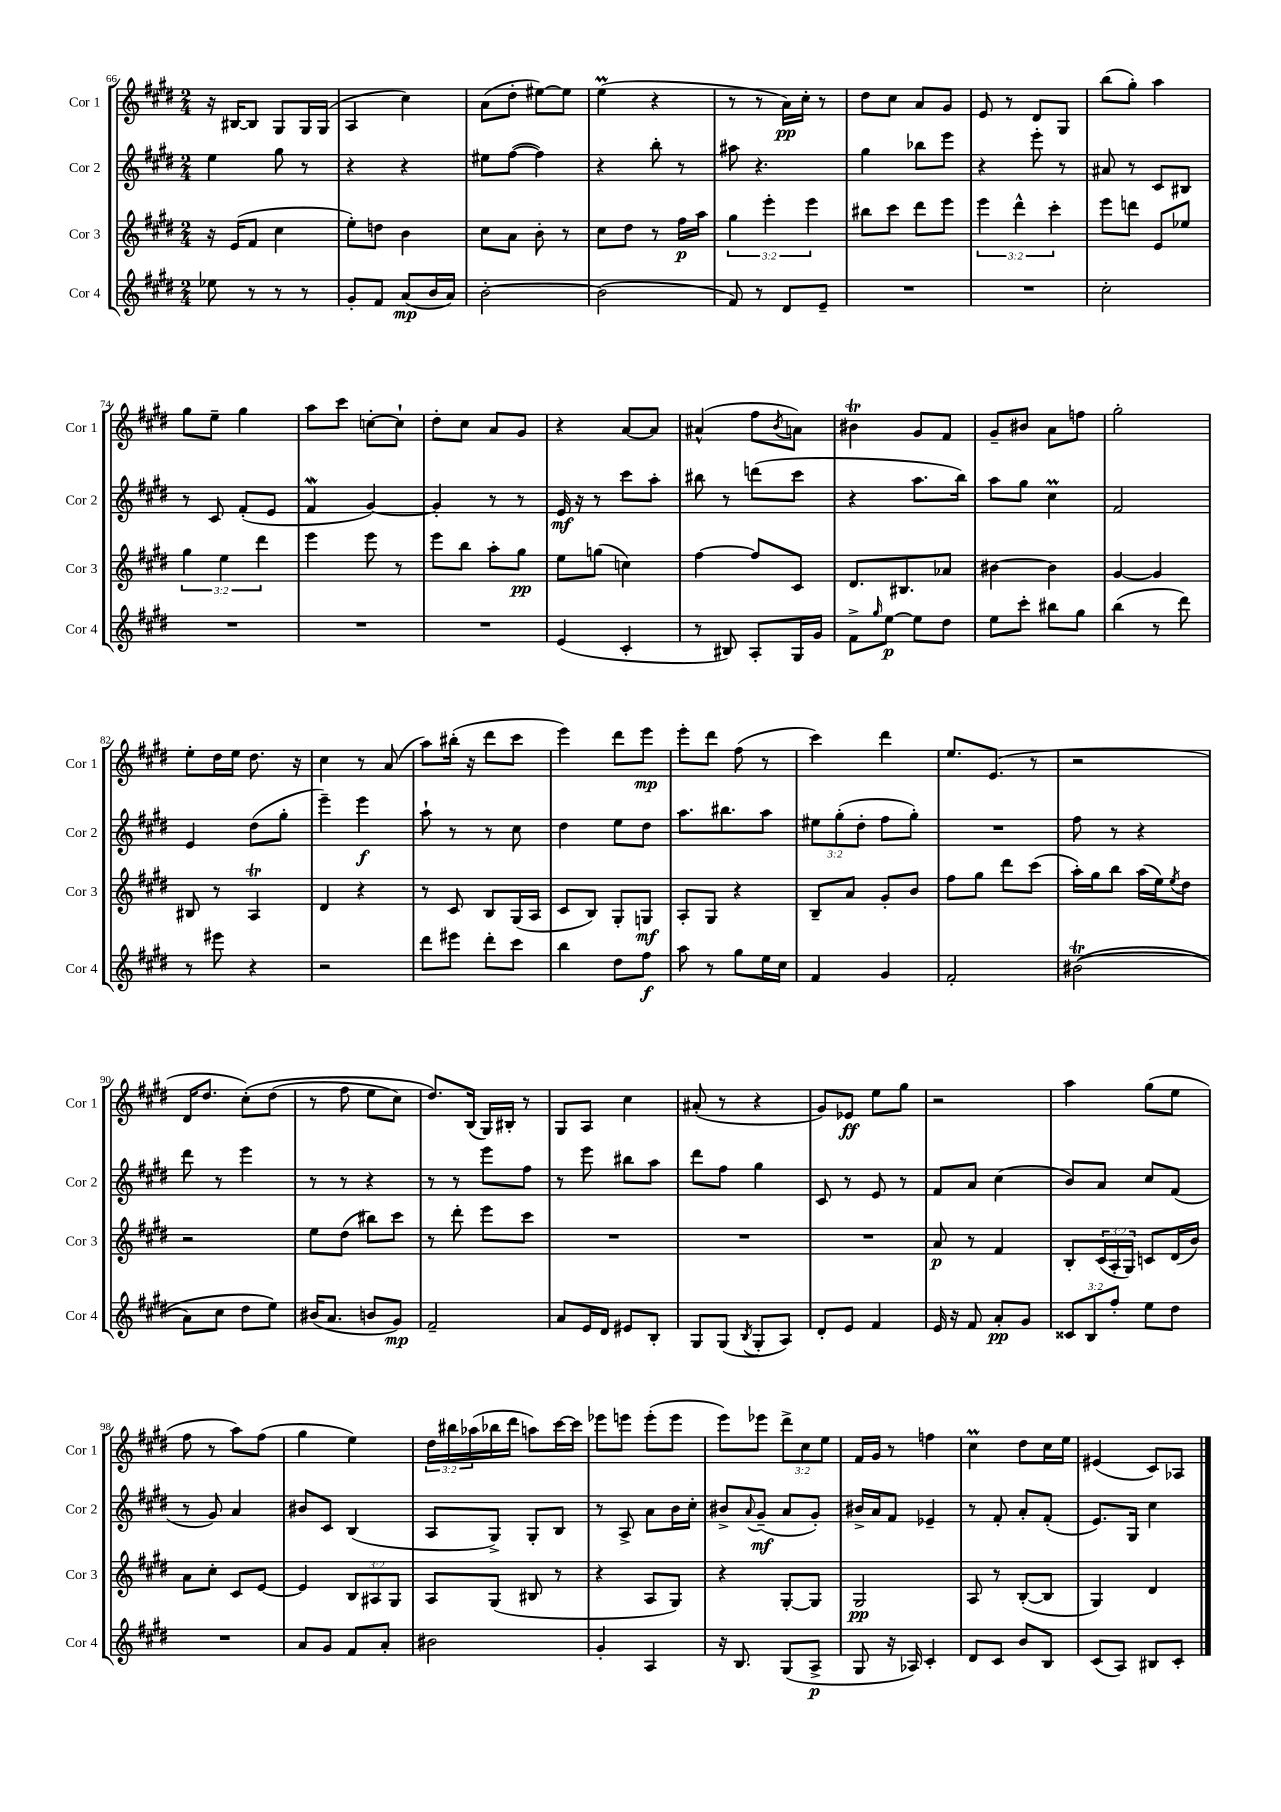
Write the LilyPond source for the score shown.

<<
\new StaffGroup <<
\new Staff = "s0" \with { instrumentName = "Cor 1" shortInstrumentName = "Cor 1" } {
    \clef treble \key e \major \numericTimeSignature \time 2/4 \override Staff.TupletNumber.text = #tuplet-number::calc-fraction-text
    r16 bis16~ bis8 gis8 gis16 gis16( |
    a4 cis''4) |
    a'8( dis''8-. eis''8~) eis''8 |
    e''4\prall( r4 |
    r8 r8 a'16\pp) cis''16-. r8 |
    dis''8 cis''8 a'8 gis'8 |
    e'8 r8 dis'8 gis8 |
    b''8( gis''8-.) a''4 |
    gis''8 e''8-- gis''4 |
    a''8 cis'''8 c''8~-. c''8-! |
    dis''8-. cis''8 a'8 gis'8 |
    r4 a'8~ a'8 |
    ais'4-^( fis''8 \acciaccatura { b'8 } a'8) |
    bis'4\trill gis'8 fis'8 |
    gis'8-- bis'8 a'8 f''8 |
    gis''2-. |
    e''8-. dis''16 e''16 dis''8. r16 |
    cis''4 r8 a'8( |
    a''8) bis''16-.( r16 dis'''8 cis'''8 |
    e'''4) dis'''8 e'''8\mp |
    e'''8-. dis'''8 fis''8( r8 |
    cis'''4) dis'''4 |
    e''8. e'8.( r8 |
    r2 |
    dis'16 dis''8. cis''8-.)\( dis''8( |
    r8 fis''8 e''8 cis''8) |
    dis''8.\) b16( gis16) bis16-. r8 |
    gis8 a8 cis''4 |
    ais'8-.( r8 r4 |
    gis'8) ees'8\ff e''8 gis''8 |
    r2 |
    a''4 gis''8( e''8 |
    fis''8 r8 a''8) fis''8( |
    gis''4 e''4) |
    \tuplet 3/2 { dis''16 bis''16 aes''16( } bes''16 dis'''16 a''8) cis'''16~ cis'''16 |
    ees'''8 e'''8 e'''8-.( e'''8 |
    e'''8) ees'''8 \tuplet 3/2 { dis'''8-> cis''8 e''8 } |
    fis'16 gis'16 r8 f''4 |
    cis''4\prall dis''8 cis''16 e''16 |
    eis'4( cis'8) aes8 \bar "|." |
}
\new Staff = "s1" \with { instrumentName = "Cor 2" shortInstrumentName = "Cor 2" } {
    \clef treble \key e \major \numericTimeSignature \time 2/4 \override Staff.TupletNumber.text = #tuplet-number::calc-fraction-text
    e''4 gis''8 r8 |
    r4 r4 |
    eis''8 fis''8~( fis''4) |
    r4 b''8-. r8 |
    ais''8 r4. |
    gis''4 bes''8 e'''8 |
    r4 e'''8-. r8 |
    ais'8 r8 cis'8 bis8 |
    r8 cis'8 fis'8-.( e'8 |
    fis'4\mordent gis'4~) |
    gis'4-. r8 r8 |
    e'16\mf r16 r8 cis'''8 a''8-. |
    bis''8 r8 d'''8( cis'''8 |
    r4 a''8. b''16) |
    a''8 gis''8 cis''4\prall |
    fis'2 |
    e'4 dis''8( gis''8-. |
    e'''4--) e'''4\f |
    a''8-! r8 r8 cis''8 |
    dis''4 e''8 dis''8 |
    a''8. bis''8. a''8 |
    \tuplet 3/2 { eis''8 gis''8-.( dis''8-. } fis''8 gis''8-.) |
    R2 |
    fis''8 r8 r4 |
    dis'''8 r8 e'''4 |
    r8 r8 r4 |
    r8 r8 e'''8 fis''8 |
    r8 e'''8 bis''8 a''8 |
    dis'''8 fis''8 gis''4 |
    cis'8 r8 e'8 r8 |
    fis'8 a'8 cis''4( |
    b'8) a'8 cis''8 fis'8( |
    r8 gis'8) a'4 |
    bis'8 cis'8 b4( |
    a8 gis8->) gis8-. b8 |
    r8 a8-> a'8 b'16 cis''16-. |
    bis'8-> \appoggiatura { a'8 } gis'8--\mf( a'8 gis'8-.) |
    bis'16-> a'16 fis'8 ees'4-- |
    r8 fis'8-. a'8-. fis'8-.( |
    e'8.) gis16 cis''4 \bar "|." |
}
\new Staff = "s2" \with { instrumentName = "Cor 3" shortInstrumentName = "Cor 3" } {
    \clef treble \key e \major \numericTimeSignature \time 2/4 \override Staff.TupletNumber.text = #tuplet-number::calc-fraction-text
    r16 e'16( fis'8 cis''4 |
    e''8-.) d''8 b'4 |
    cis''8 a'8 b'8-. r8 |
    cis''8 dis''8 r8 fis''16\p a''16 |
    \tuplet 3/2 { gis''4 e'''4-. e'''4 } |
    bis''8 cis'''8 dis'''8 e'''8 |
    \tuplet 3/2 { e'''4 dis'''4-^ cis'''4-. } |
    e'''8 d'''8 e'8 ees''8 |
    \tuplet 3/2 { gis''4 e''4 dis'''4 } |
    e'''4 e'''8 r8 |
    e'''8 b''8 a''8-. gis''8\pp |
    e''8 g''8( c''4) |
    fis''4~ fis''8 cis'8 |
    dis'8. bis8. aes'8 |
    bis'4~ bis'4 |
    gis'4~ gis'4 |
    bis8 r8 a4\trill |
    dis'4 r4 |
    r8 cis'8 b8 gis16( a16 |
    cis'8 b8) gis8-. g8\mf |
    a8-. gis8 r4 |
    b8-- a'8 gis'8-. b'8 |
    fis''8 gis''8 dis'''8 cis'''8( |
    a''16-.) gis''16 b''8 a''16( e''16) \acciaccatura { e''8 } dis''8 |
    r2 |
    e''8 dis''8( bis''8) cis'''8 |
    r8 dis'''8-. e'''8 cis'''8 |
    R2 |
    R2 |
    R2 |
    a'8\p r8 fis'4 |
    b8-. \tuplet 3/2 { cis'16( a16-. gis16) } c'8 dis'16( b'16) |
    a'8 cis''8-. cis'8 e'8~ |
    e'4 \tuplet 3/2 { b8 ais8 gis8 } |
    a8 gis8( bis8 r8 |
    r4 a8 gis8) |
    r4 gis8~-. gis8 |
    gis2\pp |
    a8 r8 b8~-.( b8 |
    gis4) dis'4 \bar "|." |
}
\new Staff = "s3" \with { instrumentName = "Cor 4" shortInstrumentName = "Cor 4" } {
    \clef treble \key e \major \numericTimeSignature \time 2/4 \override Staff.TupletNumber.text = #tuplet-number::calc-fraction-text
    ees''8 r8 r8 r8 |
    gis'8-. fis'8 a'8\mp( b'16 a'16) |
    b'2~-. |
    b'2( |
    fis'8) r8 dis'8 e'8-- |
    R2 |
    R2 |
    cis''2-. |
    R2 |
    R2 |
    R2 |
    e'4( cis'4-. |
    r8 bis8) a8-. gis16 gis'16 |
    fis'8-> \grace { gis''16 } e''8~\p e''8 dis''8 |
    e''8 cis'''8-. bis''8 gis''8 |
    b''4( r8 dis'''8) |
    r8 eis'''8 r4 |
    r2 |
    dis'''8 eis'''8 dis'''8-. cis'''8 |
    b''4 dis''8 fis''8\f |
    a''8 r8 gis''8 e''16 cis''16 |
    fis'4 gis'4 |
    fis'2-. |
    bis'2\trill(\( |
    a'8) cis''8 dis''8 e''8\) |
    bis'16( a'8. b'8 gis'8\mp) |
    fis'2-- |
    a'8 e'16 dis'16 eis'8 b8-. |
    gis8 gis8( \acciaccatura { b8 } gis8-. a8) |
    dis'8-. e'8 fis'4 |
    e'16 r16 fis'8 a'8-.\pp gis'8 |
    \tuplet 3/2 { cisis'8 b8 fis''8-. } e''8 dis''8 |
    R2 |
    a'8 gis'8 fis'8 a'8-. |
    bis'2 |
    gis'4-. a4 |
    r16 b8. gis8( a8->\p |
    gis8 r16 aes16) cis'4-. |
    dis'8 cis'8 b'8 b8 |
    cis'8( a8) bis8 cis'8-. \bar "|." |
}
>>
>>
\layout { \context { \Score currentBarNumber = #66 } }
